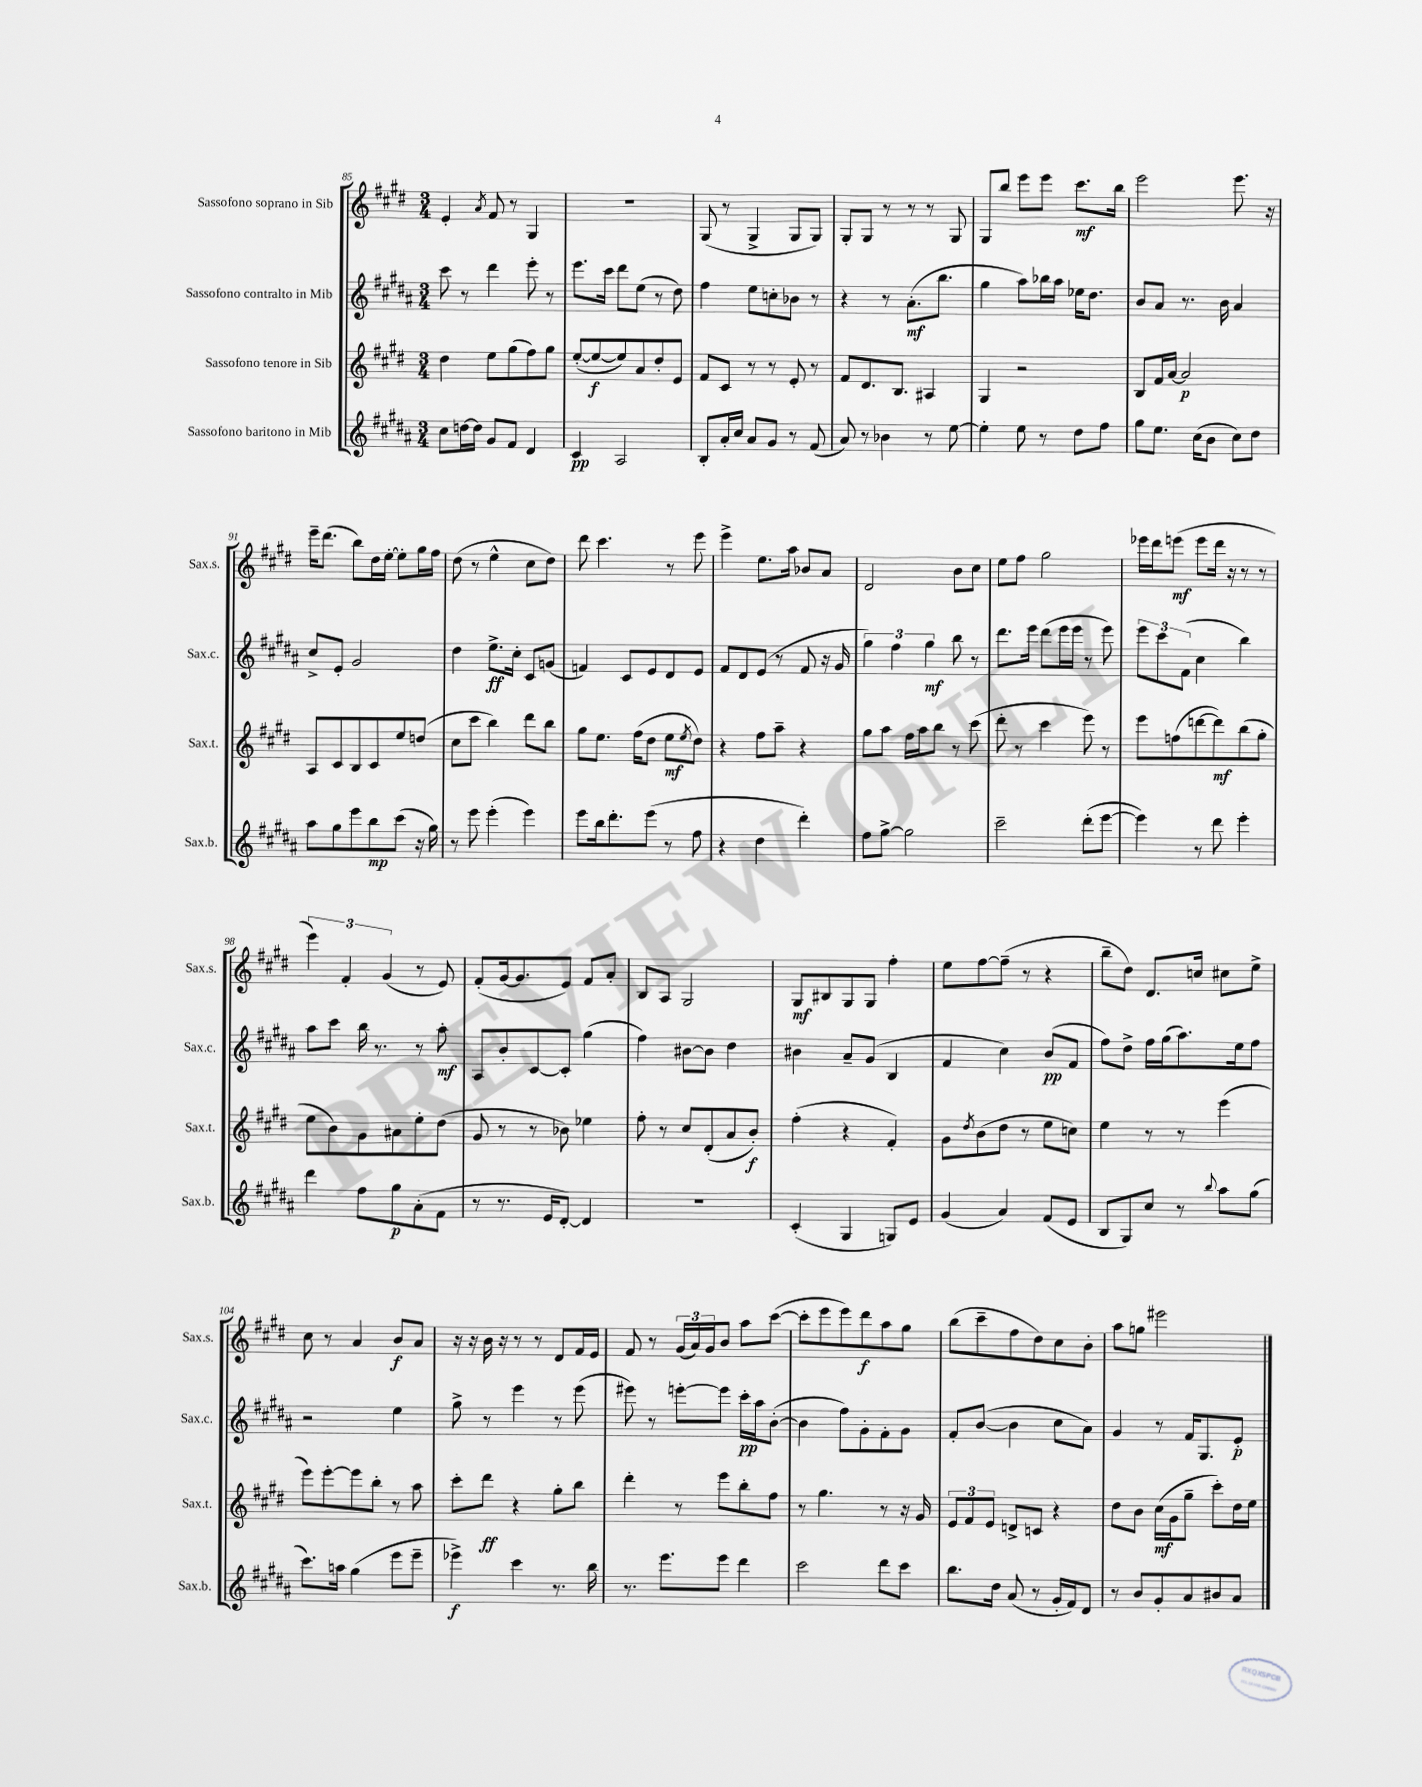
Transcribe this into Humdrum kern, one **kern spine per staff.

**kern	**kern	**kern	**kern
*staff4	*staff3	*staff2	*staff1
*clefG2	*clefG2	*clefG2	*clefG2
*k[f#c#g#d#a#]	*k[f#c#g#d#]	*k[f#c#g#d#a#]	*k[f#c#g#d#]
*M3/4	*M3/4	*M3/4	*M3/4
8cc#	4dd#	8ccc#	4e'
[16dd	.	8r	.
16dd]	.	.	.
.	.	.	8qa
8g#	8ee	4ddd#	8f#
8f#	(8gg#	.	8r
4d#	8ff#)	8eee'	4G#
.	8gg#	8r	.
=	=	=	=
4c#	([8ee'	8.eee	2.r
.	8ee_	.	.
.	.	16ccc#	.
2A#	8ee])	8ddd#	.
.	8a	(8ee	.
.	8dd#'	8r	.
.	8e	8dd#)	.
=	=	=	=
8B'	8f#	4ff#	(8G#
16a#'	8c#	.	8r
16cc#	.	.	.
8a#	8r	8ee	4G#^
8g#	8r	8cc'	.
8r	8e'	8b-	8G#
(8f#	8r	8r	8G#)
=	=	=	=
8a#)	8f#	4r	8G#'
8r	8.d#	.	8G#
4b-	.	8r	8r
.	8.B	.	.
.	.	(8.a#'	8r
8r	4A#	.	8r
.	.	8.bb	.
[8ee	.	.	8G#
=	=	=	=
4ee']	4G#	4gg#	8G#
.	.	.	8bb
8ee	2r	8aa#)	8eee
8r	.	16bb-	8eee
.	.	16aa#	.
8dd#	.	16ee-	8.ccc#
.	.	8.dd#	.
8ff#	.	.	.
.	.	.	16bb
=	=	=	=
8gg#	8B	8b	2eee
8.ee	16f#	8a#	.
.	[16a	.	.
.	2a]	8.r	.
(16cc#	.	.	.
8b	.	.	.
.	.	16b	.
8cc#)	.	4a#	8.eee
8dd#	.	.	.
.	.	.	16r
=	=	=	=
8aa#	8A	8cc#^	16eee~
.	.	.	(8.ddd#
8gg#	8c#	8e'	.
8eee	8B	2g#	8bb)
8bb	8c#	.	16dd#
.	.	.	[16ee'
(8ccc#	8ee	.	8ee']
16r	(8dd	.	16gg#
16gg#)	.	.	16ff#
=	=	=	=
8r	8cc#	4dd#	(8dd#
8eee	8ccc#	.	8r
(4eee'	4bb)	8.ee^	4ee^^
.	.	16cc#'	.
4eee)	8ddd#	8c#	8cc#
.	8bb	(8g	8dd#)
=	=	=	=
8eee	8gg#	4f)	8ddd#
16bb	8.ee	.	4.ccc#
8.ddd#'	.	.	.
.	.	8c#	.
.	(16ff#	.	.
(8eee	8dd#	8e	.
8r	8ee	8d#	8r
.	8qee	.	.
8ff#	8dd#)	8e	8eee
=	=	=	=
4r	4r	8f#	4eee^
.	.	8d#	.
4dd#	8ff#	(8e	8.ee
.	8aa~	8r	.
.	.	.	16aa
4ddd#')	4r	8f#	8b-
.	.	16r	8a
.	.	16g#	.
=	=	=	=
8ff#	8gg#	6gg#)	2d#
[8gg#^	8aa	.	.
.	.	6ff#	.
2gg#]	16ff#	.	.
.	16aa	.	.
.	.	6gg#	.
.	8bb	.	.
.	8r	8bb	8b
.	(8ccc#	8r	8cc#
=	=	=	=
2ccc#~	8ddd#'	8.ddd#	8ee
.	8r	.	8ff#
.	.	16eee	.
.	4ccc#	(8ddd#	2gg#
.	.	16eee	.
.	.	16eee	.
(8ddd#'	8eee)	8r	.
[8eee	8r	8eee)	.
=	=	=	=
4eee])	8eee	12eee	16eee-
.	.	.	16ddd#
.	.	12ccc#	.
.	(8ff	.	(8eee
.	.	(12f#	.
8r	[8ddd	4cc#	8eee
8ddd#	8ddd])	.	16ddd#
.	.	.	16r
4eee'	(8bb	4bb)	8r
.	8gg#'	.	8r
=	=	=	=
4ddd#	8ee	8aa#	6eee)
.	8b)	8ccc#	.
.	.	.	6f#'
8ff#	8g#	16bb	.
.	.	8.r	.
.	.	.	(6g#
8gg#	8a#	.	.
(8a#'	8ee'	8r	8r
8f#	(8dd#	8aa#'	8e)
=	=	=	=
8r	8g#	8A#	(8f#'
8.r	8r	8b'	[16g#
.	.	.	8.g#]
.	8r	[8c#	.
16e	.	.	.
[8d#')	8b-)	8c#']	8e)
4d#]	4ee-	(4gg#	8f#
.	.	.	8a'
=	=	=	=
2.r	8ff#'	4ff#)	8B
.	8r	.	8A
.	8cc#	[8b#	2G#
.	(8d#'	8b#]	.
.	8a	4dd#	.
.	8b')	.	.
=	=	=	=
(4c#'	(4ff#'	4b#	8G#
.	.	.	8B#
4G#	4r	8a#~	8G#
.	.	(8g#	8G#
8G)	4f#')	4B	4ff#'
8e	.	.	.
=	=	=	=
(4g#	8g#	4f#	8ee
.	8qdd#	.	.
.	(8b	.	[8ff#
4a#)	8dd#	4cc#)	(8ff#~]
.	8r	.	8r
(8f#	8ee	(8b	4r
8e	8cc)	8f#	.
=	=	=	=
8B	4ee	8ff#)	8bb~
8G#)	.	8dd#^	8dd#)
8cc#	8r	16ff#	8.d#
.	.	(16gg#	.
8r	8r	8.aa#)	.
.	.	.	16cc
8qqbb	.	.	.
8aa#	(4eee	.	8cc#
.	.	16ee	.
(8gg#	.	8ff#	8ee^
=	=	=	=
8.ccc#)	8eee)	2r	8cc#
.	[8eee'	.	8r
16aa	.	.	.
(4gg#	8eee]	.	4a
.	8bb'	.	.
8eee	8r	4ee	8b
8eee~	8aa	.	8a
=	=	=	=
4eee-^)	8ccc#'	8gg#^	16r
.	.	.	16r
.	8ddd#	8r	16b
.	.	.	16r
4ccc#	4r	4eee	8r
.	.	.	8r
8.r	8gg#'	8r	8d#
.	8bb	(8eee	16f#
16bb	.	.	16e
=	=	=	=
8.r	4ddd#'	8eee#)	8f#
.	.	8r	8r
8.eee	.	.	.
.	8r	[8eee'	(24g#
.	.	.	24a)
.	.	.	24g#
8eee	8eee	8eee]	8b
4ddd#	8bb'	16ccc#'	8aa
.	.	16aa#	.
.	8ff#	([8b'	([8ccc#
=	=	=	=
2ccc#	8r	4b]	8ccc#']
.	4.gg#	.	8eee
.	.	8ff#)	8eee)
.	.	8g#'	8ddd#
8ddd#	8r	8f#'	8aa
8ccc#	16r	8g#	8gg#
.	16g#	.	.
=	=	=	=
8.bb	12e	8f#'	(8bb
.	12f#	.	.
.	.	([8b	8ccc#~
.	12e	.	.
16dd#	.	.	.
(8a#	8d^	4b]	8ff#
8r	8c	.	8dd#)
16g#'	4r	8cc#	8cc#
16f#)	.	.	.
8d#	.	8a#)	8b'
=	=	=	=
8r	8dd#	4g#	8aa
8b	8b	.	8gg
8g#'	(16cc#	8r	2eee#
.	16g#	.	.
8a#	8gg#~	16f#	.
.	.	8.G#	.
8b#	8ccc#')	.	.
8a#	16dd#	8e'	.
.	16ee	.	.
==	==	==	==
*-	*-	*-	*-
